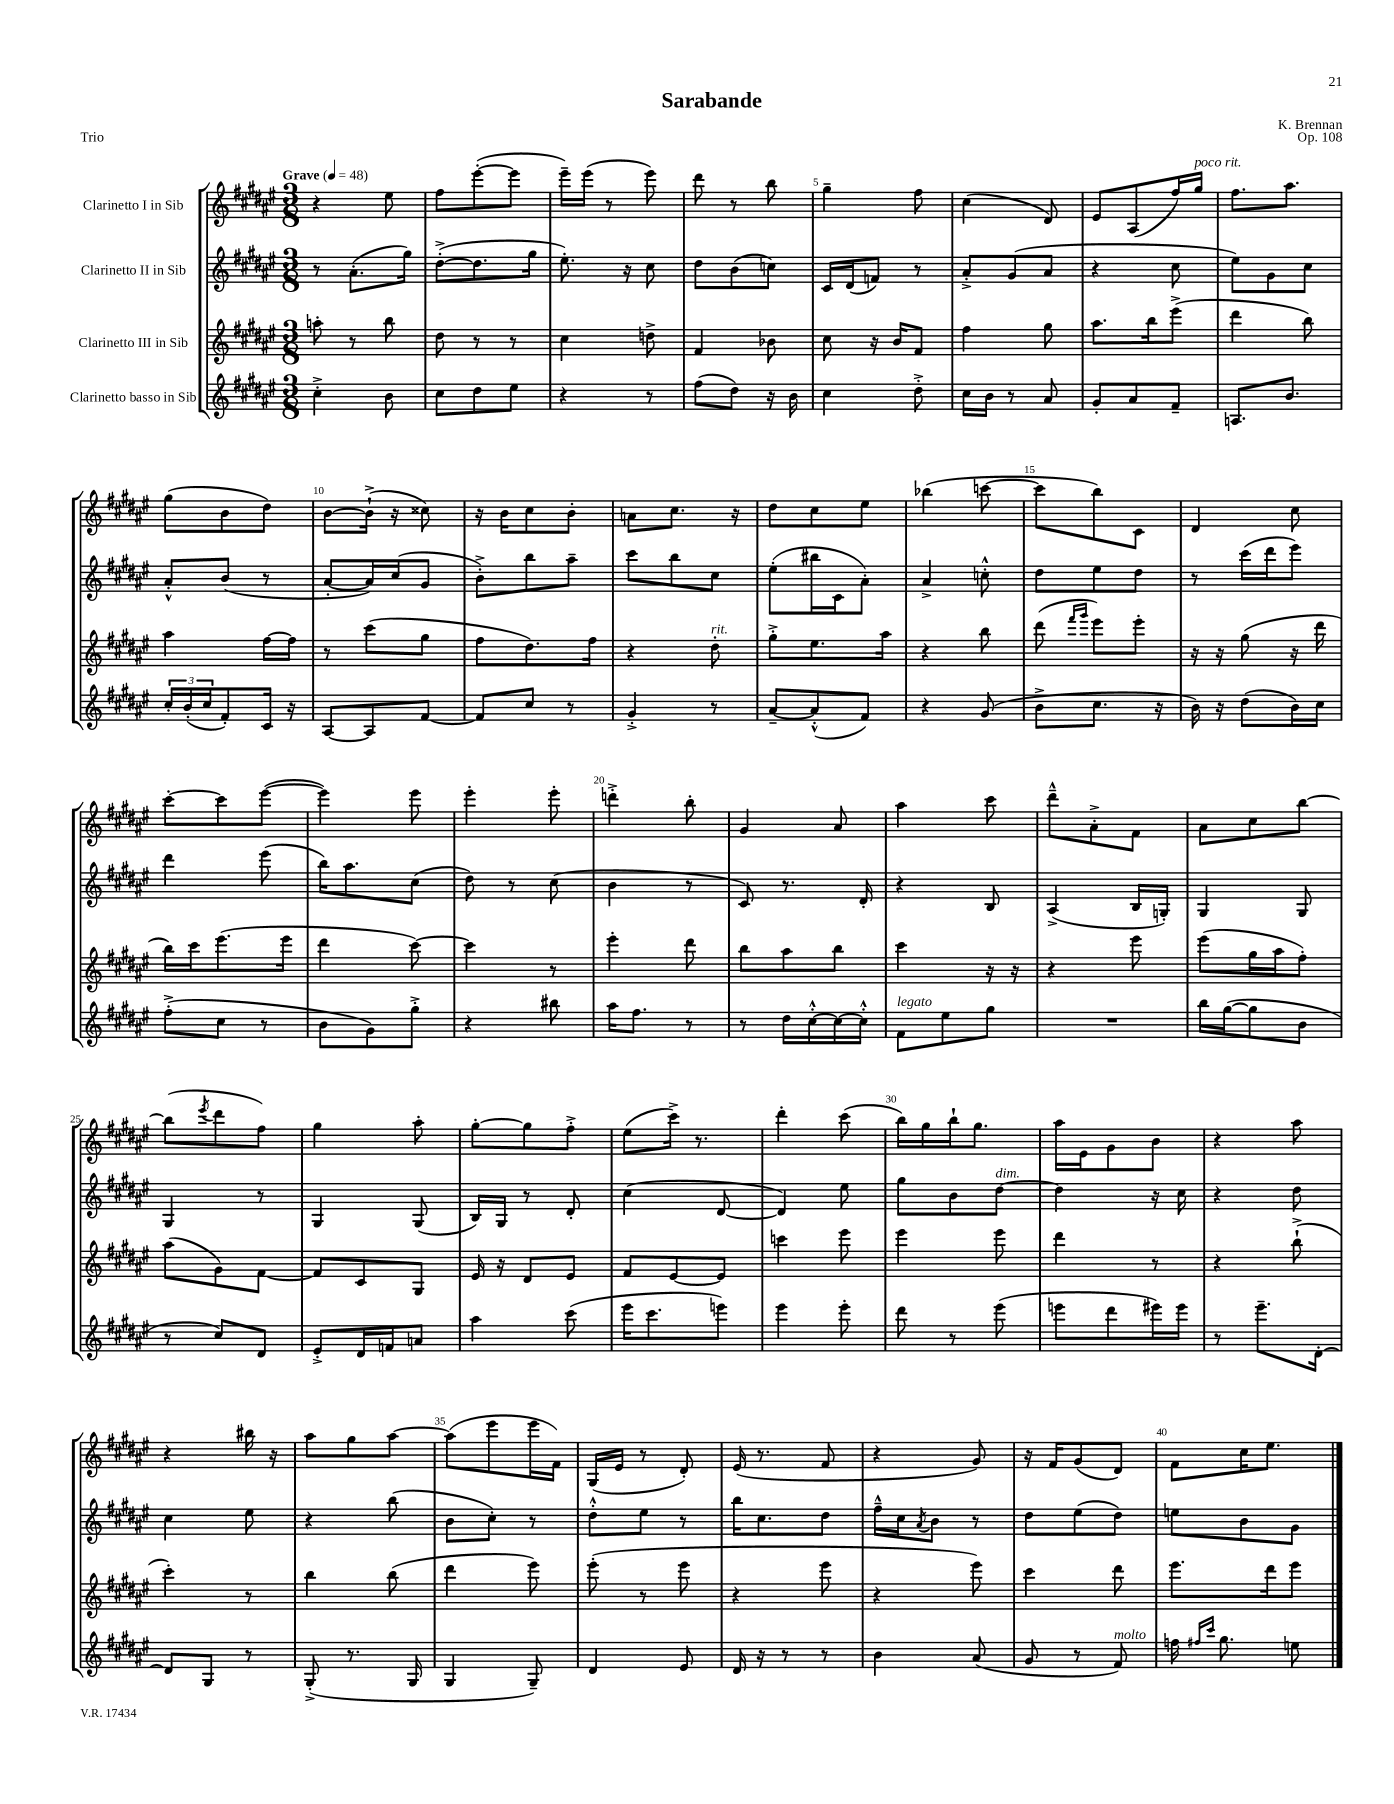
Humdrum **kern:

**kern	**kern	**kern	**kern
*staff4	*staff3	*staff2	*staff1
*clefG2	*clefG2	*clefG2	*clefG2
*k[f#c#g#d#a#e#]	*k[f#c#g#d#a#e#]	*k[f#c#g#d#a#e#]	*k[f#c#g#d#a#e#]
*M3/8	*M3/8	*M3/8	*M3/8
*MM48	*MM48	*MM48	*MM48
4cc#'^	8aa'	8r	4r
.	8r	(8.a#'	.
8b	8bb	.	8ee#
.	.	16gg#)	.
=	=	=	=
8cc#	8dd#	([8dd#'^	8ff#
8dd#	8r	8.dd#]	([8eee#'
8ee#	8r	.	8eee#]
.	.	16gg#	.
=	=	=	=
4r	4cc#	8.ee#')	16eee#~)
.	.	.	(16eee#
.	.	.	8r
.	.	16r	.
8r	8dd^	8cc#	8eee#)
=	=	=	=
(8ff#	4f#	8dd#	8ddd#
8dd#)	.	(8b	8r
16r	8b-	8cc)	8bb
16b	.	.	.
=	=	=	=
4cc#	8cc#	16c#	4gg#~
.	.	(16d#	.
.	16r	8f)	.
.	16b	.	.
8dd#'^	8f#	8r	8ff#
=	=	=	=
16cc#	4ff#	8a#'^	(4cc#
16b	.	.	.
8r	.	(8g#	.
8a#	8gg#	8a#	8d#)
=	=	=	=
8g#'	8.aa#	4r	8e#
8a#	.	.	(8A#
.	16bb	.	.
8f#~	(8eee#^	8cc#	16ff#)
.	.	.	16gg#
=	=	=	=
8.A	4ddd#	8ee#)	8.ff#
.	.	8g#	.
8.b	.	.	8.aa#
.	8bb)	8cc#	.
=	=	=	=
24cc#'	4aa#	8a#'^^	(8gg#
(24b'	.	.	.
24cc#	.	.	.
8f#')	.	(8b	8b
16c#	[16ff#	8r	8dd#)
16r	16ff#]	.	.
=	=	=	=
[8A#	8r	[8a#'	[8b
8A#]	(8ccc#	16a#])	(16b`^]
.	.	(16cc#	16r
[8f#	8gg#	8g#	8cc##)
=	=	=	=
8f#]	8ff#	8b'^)	16r
.	.	.	16b
8cc#	8.dd#)	8bb	8cc#
8r	.	8aa#~	8b'
.	16ff#	.	.
=	=	=	=
4g#'^	4r	8ccc#	8a
.	.	8bb	8.cc#
8r	8dd#'	8cc#	.
.	.	.	16r
=	=	=	=
[8a#~	8gg#'^	(8ee#'	8dd#
(8a#'^^]	8.ee#	16bb#	8cc#
.	.	16c#	.
8f#)	.	8a#')	8ee#
.	16aa#	.	.
=	=	=	=
4r	4r	4a#^	(4bb-
(8g#	8bb	8cc'^^	[8ccc
=	=	=	=
8b^	(8ddd#	8dd#	8ccc]
.	16qqfff#	.	.
.	16qqggg#	.	.
8.cc#	8eee#)	8ee#	8bb)
.	8eee#'	8dd#	8c#
16r	.	.	.
=	=	=	=
16b)	16r	8r	4d#
16r	16r	.	.
(8dd#	(8gg#	(16ccc#	.
.	.	16ddd#	.
16b)	16r	8eee#)	8cc#
16cc#	16ddd#	.	.
=	=	=	=
(8ff#'^	16bb)	4ddd#	[8ccc#'
.	16ccc#	.	.
8cc#	(8.eee#	.	8ccc#]
8r	.	(8eee#	([8eee#
.	16eee#	.	.
=	=	=	=
8b	4ddd#	16bb)	4eee#])
.	.	8.aa#	.
8g#)	.	.	.
8gg#'^	[8ccc#)	(8cc#	8eee#
=	=	=	=
4r	4ccc#]	8dd#)	4eee#'
.	.	8r	.
8bb#	8r	(8cc#	8eee#'
=	=	=	=
16aa#	4eee#'	4b	4ddd'^
8.ff#	.	.	.
8r	8ddd#	8r	8bb'
=	=	=	=
8r	8bb	8c#)	4g#
16dd#	8aa#	8.r	.
[16cc#'^^	.	.	.
16cc#_	8bb	.	8a#
16cc#'^^]	.	16d#'	.
=	=	=	=
8f#	4ccc#	4r	4aa#
8ee#	.	.	.
8gg#	16r	8B	8ccc#
.	16r	.	.
=	=	=	=
4.r	4r	(4A#^	8ddd#~^^
.	.	.	8a#'^
.	8eee#	16B	8f#
.	.	16G')	.
=	=	=	=
16bb	(8eee#	4G#	8a#
([16gg#	.	.	.
8gg#]	16gg#	.	8cc#
.	16aa#	.	.
8b	8ff#')	8G#	[8bb
=	=	=	=
8r	(8aa#	4G#	(8bb]
.	.	.	8qeee#
8cc#)	8g#)	.	8ddd#
8d#	[8f#	8r	8ff#)
=	=	=	=
8e#'^	8f#]	4G#	4gg#
16d#	8c#	.	.
16f	.	.	.
8a	8G#	(8G#	8aa#'
=	=	=	=
4aa#	16e#	16B)	[8gg#'
.	16r	16G#	.
.	8d#	8r	8gg#]
(8ccc#	8e#	8d#'	8ff#'^
=	=	=	=
16eee#	8f#	(4cc#	(8ee#
8.ccc#	.	.	.
.	[8e#	.	16ccc#^)
.	.	.	8.r
8eee)	8e#]	[8d#	.
=	=	=	=
4eee#	4ccc	4d#])	4ddd#'
8eee#'	8eee#	8ee#	(8ccc#
=	=	=	=
8ddd#	4eee#	8gg#	16bb)
.	.	.	16gg#
8r	.	8b	16bb`
.	.	.	8.gg#
(8eee#	8eee#	[8dd#	.
=	=	=	=
8eee	4ddd#	4dd#]	16aa#
.	.	.	16e#
8ddd#	.	.	8g#
16eee#)	8r	16r	8b
16eee#	.	16cc#	.
=	=	=	=
8r	4r	4r	4r
8.eee#~	.	.	.
.	(8bb`^	8dd#	8aa#
[16d#'	.	.	.
=	=	=	=
8d#]	4ccc#')	4cc#	4r
8G#	.	.	.
8r	8r	8ee#	16bb#
.	.	.	16r
=	=	=	=
(8G#'^	4bb	4r	8aa#
8.r	.	.	8gg#
.	(8bb	(8bb	[8aa#
16G#	.	.	.
=	=	=	=
4G#	4ddd#	8b	(8aa#]
.	.	8cc#')	8eee#
8G#~)	8eee#)	8r	16eee#
.	.	.	16f#)
=	=	=	=
4d#	(8eee#'	8dd#'^^	(16G#
.	.	.	16e#
.	8r	8ee#	8r
8e#	8eee#	8r	8d#')
=	=	=	=
16d#	4r	16bb	(16e#
16r	.	8.cc#	8.r
8r	.	.	.
8r	8eee#	8dd#	8f#
=	=	=	=
4b	4r	16ff#~^^	4r
.	.	16cc#	.
.	.	8qa#	.
.	.	8b	.
(8a#	8eee#)	8r	8g#)
=	=	=	=
8g#	4ccc#	8dd#	16r
.	.	.	16f#
8r	.	(8ee#	(8g#
8f#)	8ddd#	8dd#)	8d#)
=	=	=	=
16ff	8.eee#	8ee	8f#
16qqff#	.	.	.
16qqccc#	.	.	.
8.gg#	.	.	.
.	.	8b	16cc#
.	16ddd#	.	8.ee#
8ee	8eee#	8g#	.
==	==	==	==
*-	*-	*-	*-
